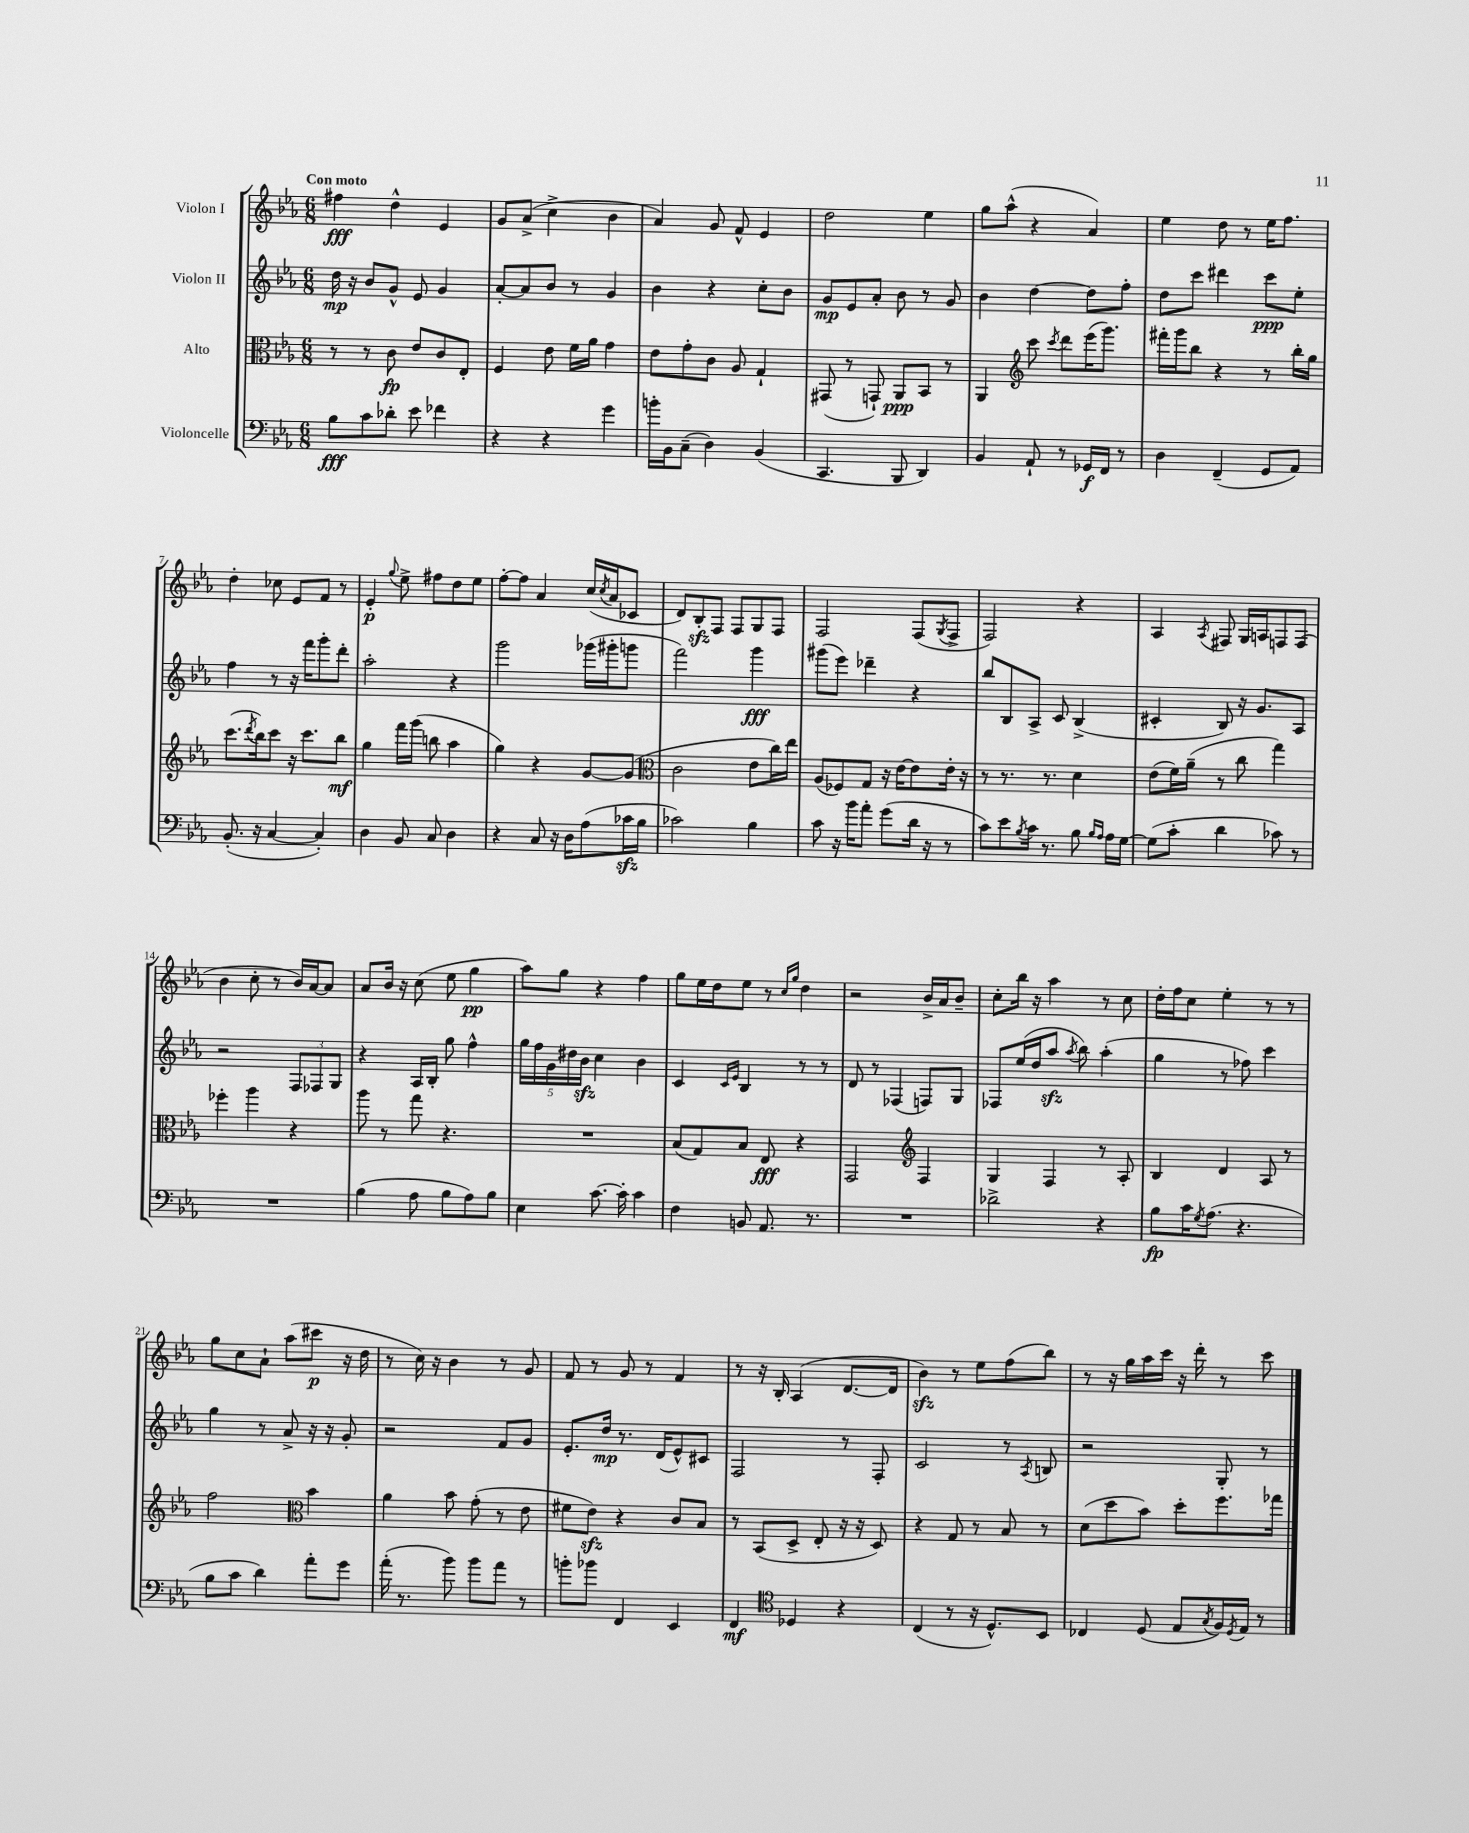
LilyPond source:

<<
\new StaffGroup <<
\new Staff = "s0" \with { instrumentName = "Violon I" } {
    \clef treble \key ees \major \numericTimeSignature \time 6/8 \tempo "Con moto"
    fis''4\fff d''4-^ ees'4 |
    g'8 aes'8->( c''4-> bes'4 |
    aes'4) g'8 f'8-^ ees'4 |
    d''2 ees''4 |
    g''8 aes''8-^( r4 aes'4) |
    ees''4 d''8 r8 ees''16 f''8. |
    d''4-. ces''8 ees'8 f'8 r8 |
    ees'4-.\p \appoggiatura { g''8 } ees''8-> fis''8 d''8 ees''8 |
    f''8~-. f''8 aes'4 c''16( \acciaccatura { c''8 } aes'16 ces'8 |
    d'8) bes8-.\sfz f8 f8 g8 f8 |
    f2 f8( \acciaccatura { g8 } f8-> |
    f2) r4 |
    aes4 \acciaccatura { aes8 } fis8 g16 a16 f8 f8( |
    bes'4 c''8-. r8 bes'16) aes'16~ aes'8 |
    aes'8 bes'16 r16 c''8( ees''8 g''4\pp |
    aes''8) g''8 r4 f''4 |
    g''8 ees''16 d''16 ees''8 r8 \grace { c''16 g''16 } d''4 |
    r2 bes'16-> aes'16 bes'8-- |
    c''8-. bes''16 r16 aes''4 r8 c''8 |
    d''16-. f''16 c''8 ees''4-. r8 r8 |
    g''8 c''8 aes'8-! aes''8( cis'''8\p r16 d''16 |
    r8 c''16) r16 bes'4 r8 g'8 |
    f'8 r8 g'8 r8 f'4 |
    r8 r16 bes16-. aes4( d'8.~ d'16 |
    bes'4\sfz) r8 ees''8 f''8( bes''8) |
    r8 r16 g''16 aes''16 c'''16 r16 d'''16-. r8 c'''8 \bar "|." |
}
\new Staff = "s1" \with { instrumentName = "Violon II" } {
    \clef treble \key ees \major \numericTimeSignature \time 6/8
    d''16\mp r16 bes'8 g'8-^ ees'8 g'4 |
    aes'8~-. aes'8 bes'8 r8 g'4 |
    bes'4 r4 c''8-. bes'8 |
    g'8\mp ees'8 aes'8-. bes'8 r8 g'8 |
    bes'4 d''4~ d''8 f''8-. |
    d''8 c'''8 dis'''4 c'''8\ppp ees''8-. |
    f''4 r8 r16 f'''16 g'''8-. d'''8-. |
    aes''2-. r4 |
    g'''2 ges'''16( gis'''16-. g'''8 |
    f'''2) g'''4\fff |
    gis'''8( ees'''8) des'''4-- r4 |
    bes''8 bes8 aes8-> c'8 bes4->( |
    cis'4-. bes8) r16 g'8. aes8 |
    r2 \tuplet 3/2 { f8 fes8 g8 } |
    r4 aes16 bes16-. g''8 f''4-^ |
    \tuplet 5/4 { g''16 f''16 g'16 dis''16 bes'16\sfz } c''4 bes'4 |
    c'4 \grace { c'16 ees'16 } bes4 r8 r8 |
    d'8 r8 fes4( f8) g8 |
    fes8 ees''16( d''16 aes''8\sfz \acciaccatura { aes''8 } bes''8) aes''4-.( |
    g''4 r8 fes''8) c'''4 |
    g''4 r8 aes'8-> r16 r16 g'8-. |
    r2 f'8 g'8 |
    ees'8.-. d''16\mp r8. d'16( ees'8-^) cis'8 |
    f2 r8 f8-. |
    c'2 r8 \acciaccatura { aes8 } b8 |
    r2 g8-. r8 \bar "|." |
}
\new Staff = "s2" \with { instrumentName = "Alto" } {
    \clef alto \key ees \major \numericTimeSignature \time 6/8
    r8 r8 c'8\fp ees'8 c'8 ees8-. |
    f4 ees'8 f'16 aes'16 g'4 |
    ees'8 g'8-. c'8 aes8 g4-! |
    gis,8( r8 g,8-!) aes,8\ppp bes,8 r8 |
    aes,4 \clef treble c'''8 \acciaccatura { c'''8 } d'''8 ees'''16( g'''8.) |
    fis'''16-. g'''16 bes''8 r4 r8 bes''16-. g''16 |
    c'''8.( \acciaccatura { d'''8 } bes''16) c'''8 r16 c'''8. bes''8\mf |
    g''4 f'''16 g'''16( b''8 aes''4 |
    g''4) r4 g'8~ g'8( |
    \clef alto c'2 ees'8 c''16) ees''16 |
    aes8( fes8) g8 r16 ees'16~ ees'8 ees'16-. r16 |
    r8 r8. r8. d'4 |
    ees'8( f'16) aes'16--( r8 c''8 g''4) |
    fes''4-. aes''4 r4 |
    aes''8 r8 g''8 r4. |
    R2. |
    bes8( g8) bes8 ees8\fff r4 |
    g,2 \clef treble f4 |
    g4 f4 r8 aes8-. |
    bes4 d'4 aes8 r8 |
    f''2 \clef alto bes'4 |
    aes'4 bes'8 g'8-.( r8 ees'8 |
    fis'8 ees'8\sfz) r4 c'8 bes8 |
    r8 bes,8( d8-> ees8-. r16 r16 d8) |
    r4 g8 r8 bes8 r8 |
    d'8( d''8 bes'8) d''8-. f''8. ges''16 \bar "|." |
}
\new Staff = "s3" \with { instrumentName = "Violoncelle" } {
    \clef bass \key ees \major \numericTimeSignature \time 6/8
    bes8\fff c'8 des'8-. ees'8 fes'4 |
    r4 r4 g'4 |
    b'16-. bes,16 c8--( d4) bes,4( |
    c,4. bes,,8 d,4) |
    bes,4 aes,8-! r8 ges,16\f f,16 r8 |
    d4 f,4--( g,8 aes,8) |
    bes,8.-.( r16 c4~ c4-.) |
    d4 bes,8 c8 d4 |
    r4 c8 r16 d16 aes8( ces'16\sfz bes16 |
    ces'2) bes4 |
    c'8 r16 bes'16 aes'8-. g'8( d'16 r16 r8 |
    c'8) ees'8 \acciaccatura { bes8 } c'16 r8. bes8 \grace { bes16 aes16 } aes16 g16~ |
    g8( c'8-. d'4 ces'8) r8 |
    R2. |
    bes4( aes8 bes8 aes8) bes8 |
    ees4 c'8.~ c'16-. c'4 |
    f4 b,8 aes,8. r8. |
    R2. |
    des'2-> r4 |
    bes8\fp c'16 \acciaccatura { g8 } aes8.( r4. |
    bes8 c'8 d'4) aes'8-. g'8 |
    aes'16-.( r8. bes'8) bes'8 aes'8 r8 |
    b'8-. bes'8 f,4 ees,4 |
    f,4\mf \clef tenor des4 r4 |
    c4( r8 r16 d8.-^) bes,8 |
    ces4 d8( ees8 \acciaccatura { g8 } f16) \acciaccatura { d8 } ees16 r8 \bar "|." |
}
>>
>>
